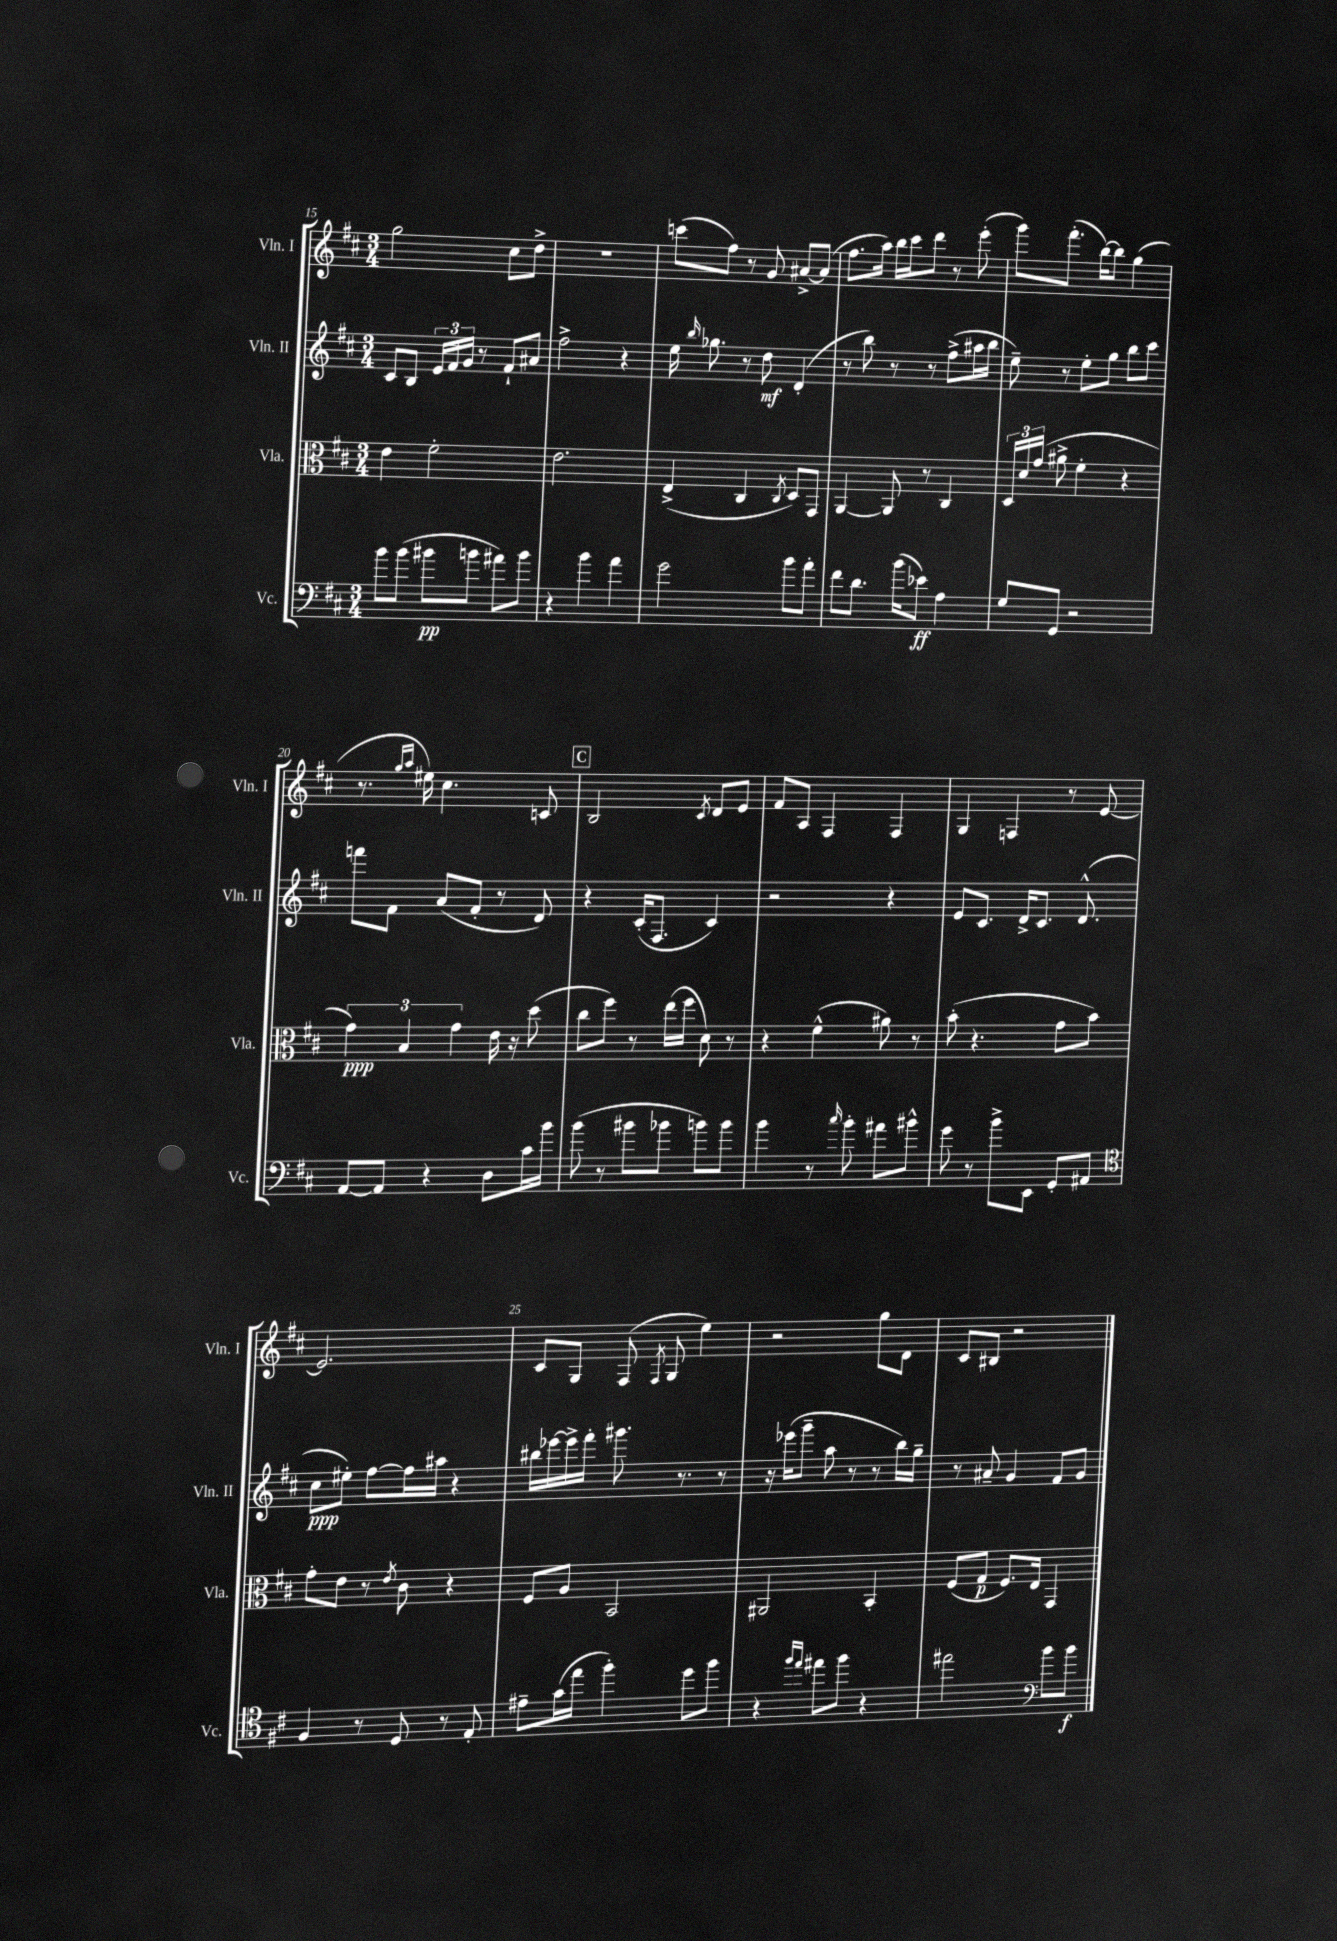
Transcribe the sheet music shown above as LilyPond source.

<<
\new StaffGroup <<
\new Staff = "s0" \with { instrumentName = "Vln. I" shortInstrumentName = "Vln. I" } {
    \clef treble \key d \major \numericTimeSignature \time 3/4
    \autoBeamOff g''2 cis''8[ d''8]-> |
    R2. |
    c'''8[( fis''8]) r8 g'8 ais'8[~-> ais'8]( |
    fis''8.[ a''16]) b''16[ cis'''16 d'''8] r8 e'''8-.( |
    g'''8[) fis'''8.]-.( b''16[~) b''8] g''4( |
    r8. \grace { g''16[ a''16] } eis''16) cis''4. c'8 |
    \mark \markup { \box "C" } b2 \acciaccatura { cis'8 } d'8[ e'8] |
    fis'8[ a8] fis4 fis4 |
    g4 f4 r8 e'8~ |
    e'2. |
    cis'8[ g8] fis8( \acciaccatura { fis8 } g8 e''4) |
    r2 g''8[ d'8] |
    cis'8[ bis8] r2 \bar "|." |
}
\new Staff = "s1" \with { instrumentName = "Vln. II" shortInstrumentName = "Vln. II" } {
    \clef treble \key d \major \numericTimeSignature \time 3/4
    \autoBeamOff cis'8[ b8] \tuplet 3/2 { e'16[ fis'16 g'16] } r8 fis'8[-! ais'8] |
    fis''2-> r4 |
    e''16 \grace { b''16 } ges''8. r8 d''8\mf d'4-.( |
    r8 b''8) r8 r8 fis''8[->( ais''16 b''16] |
    e''8--) r8 e''8[-. g''8] b''8[ cis'''8] |
    f'''8[ fis'8] a'8[( fis'8]-. r8 d'8) |
    \mark \markup { \box "C" } r4 cis'16[-.( fis8.] cis'4) |
    r2 r4 |
    e'8[ cis'8.] d'16[-> cis'8.] d'8.-^( |
    cis''8[\ppp eis''8]-.) fis''8[~ fis''16 ais''16] r4 |
    bis''16[ ees'''16~ ees'''16-> fis'''16]-. gis'''8. r8. r8 |
    r16 ees'''16[( g'''8]-- a''8 r8 r8 b''16[) g''16]-- |
    r8 ais'8-- g'4 fis'8[ g'8] \bar "|." |
}
\new Staff = "s2" \with { instrumentName = "Vla." shortInstrumentName = "Vla." } {
    \clef alto \key d \major \numericTimeSignature \time 3/4
    \autoBeamOff e'4 fis'2-. |
    e'2. |
    e4->( cis4 \acciaccatura { cis8 } d8[) g,8] |
    a,4~ a,8 r8 cis4 |
    \tuplet 3/2 { d16[ d'16 g'16]( } ais'8-> fis'4-. r4 |
    \tuplet 3/2 { g'4\ppp) b4 g'4 } e'16 r16 d''8( |
    \mark \markup { \box "C" } cis''8[ fis''8]) r8 e''16[( fis''16] d'8) r8 |
    r4 fis'4-^( ais'8) r8 |
    b'8-.( r4. g'8[ b'8]) |
    g'8[-. e'8] r8 \acciaccatura { e'8 } cis'8 r4 |
    fis8[ a8] b,2 |
    ais,2 b,4-. |
    fis8[( g8]\p fis8.[) e16] g,4 \bar "|." |
}
\new Staff = "s3" \with { instrumentName = "Vc." shortInstrumentName = "Vc." } {
    \clef bass \key d \major \numericTimeSignature \time 3/4
    \autoBeamOff b'8[ b'8]( bis'8[\pp b'8] ais'8[) b'8] |
    r4 b'4 a'4 |
    g'2 b'8[ a'8]-. |
    fis'8[ d'8.] b'16[( ees'8]\ff) a4 |
    g8[ g,8] r2 |
    a,8[~ a,8] r4 d8[ cis'16 b'16] |
    \mark \markup { \box "C" } b'8( r8 bis'8[ bes'8] b'8[) b'8] |
    b'4 r8 \grace { cis''16 } b'8-. ais'8[ bis'8]-^ |
    g'8 r8 b'8[-> e,8] g,8[-. ais,8] |
    \clef tenor fis4 r8 d8 r8 e8-. |
    eis'8[-- g'16( e''16] fis''4-.) d''8[ fis''8] |
    r4 \grace { fis''16[ e''16] } eis''8[ fis''8] r4 |
    eis''2 \clef bass b'8[ b'8]\f \bar "|." |
}
>>
>>
\layout { \context { \Score currentBarNumber = #15 \override BarNumber.break-visibility = ##(#f #t #t) barNumberVisibility = #(every-nth-bar-number-visible 5) } }
